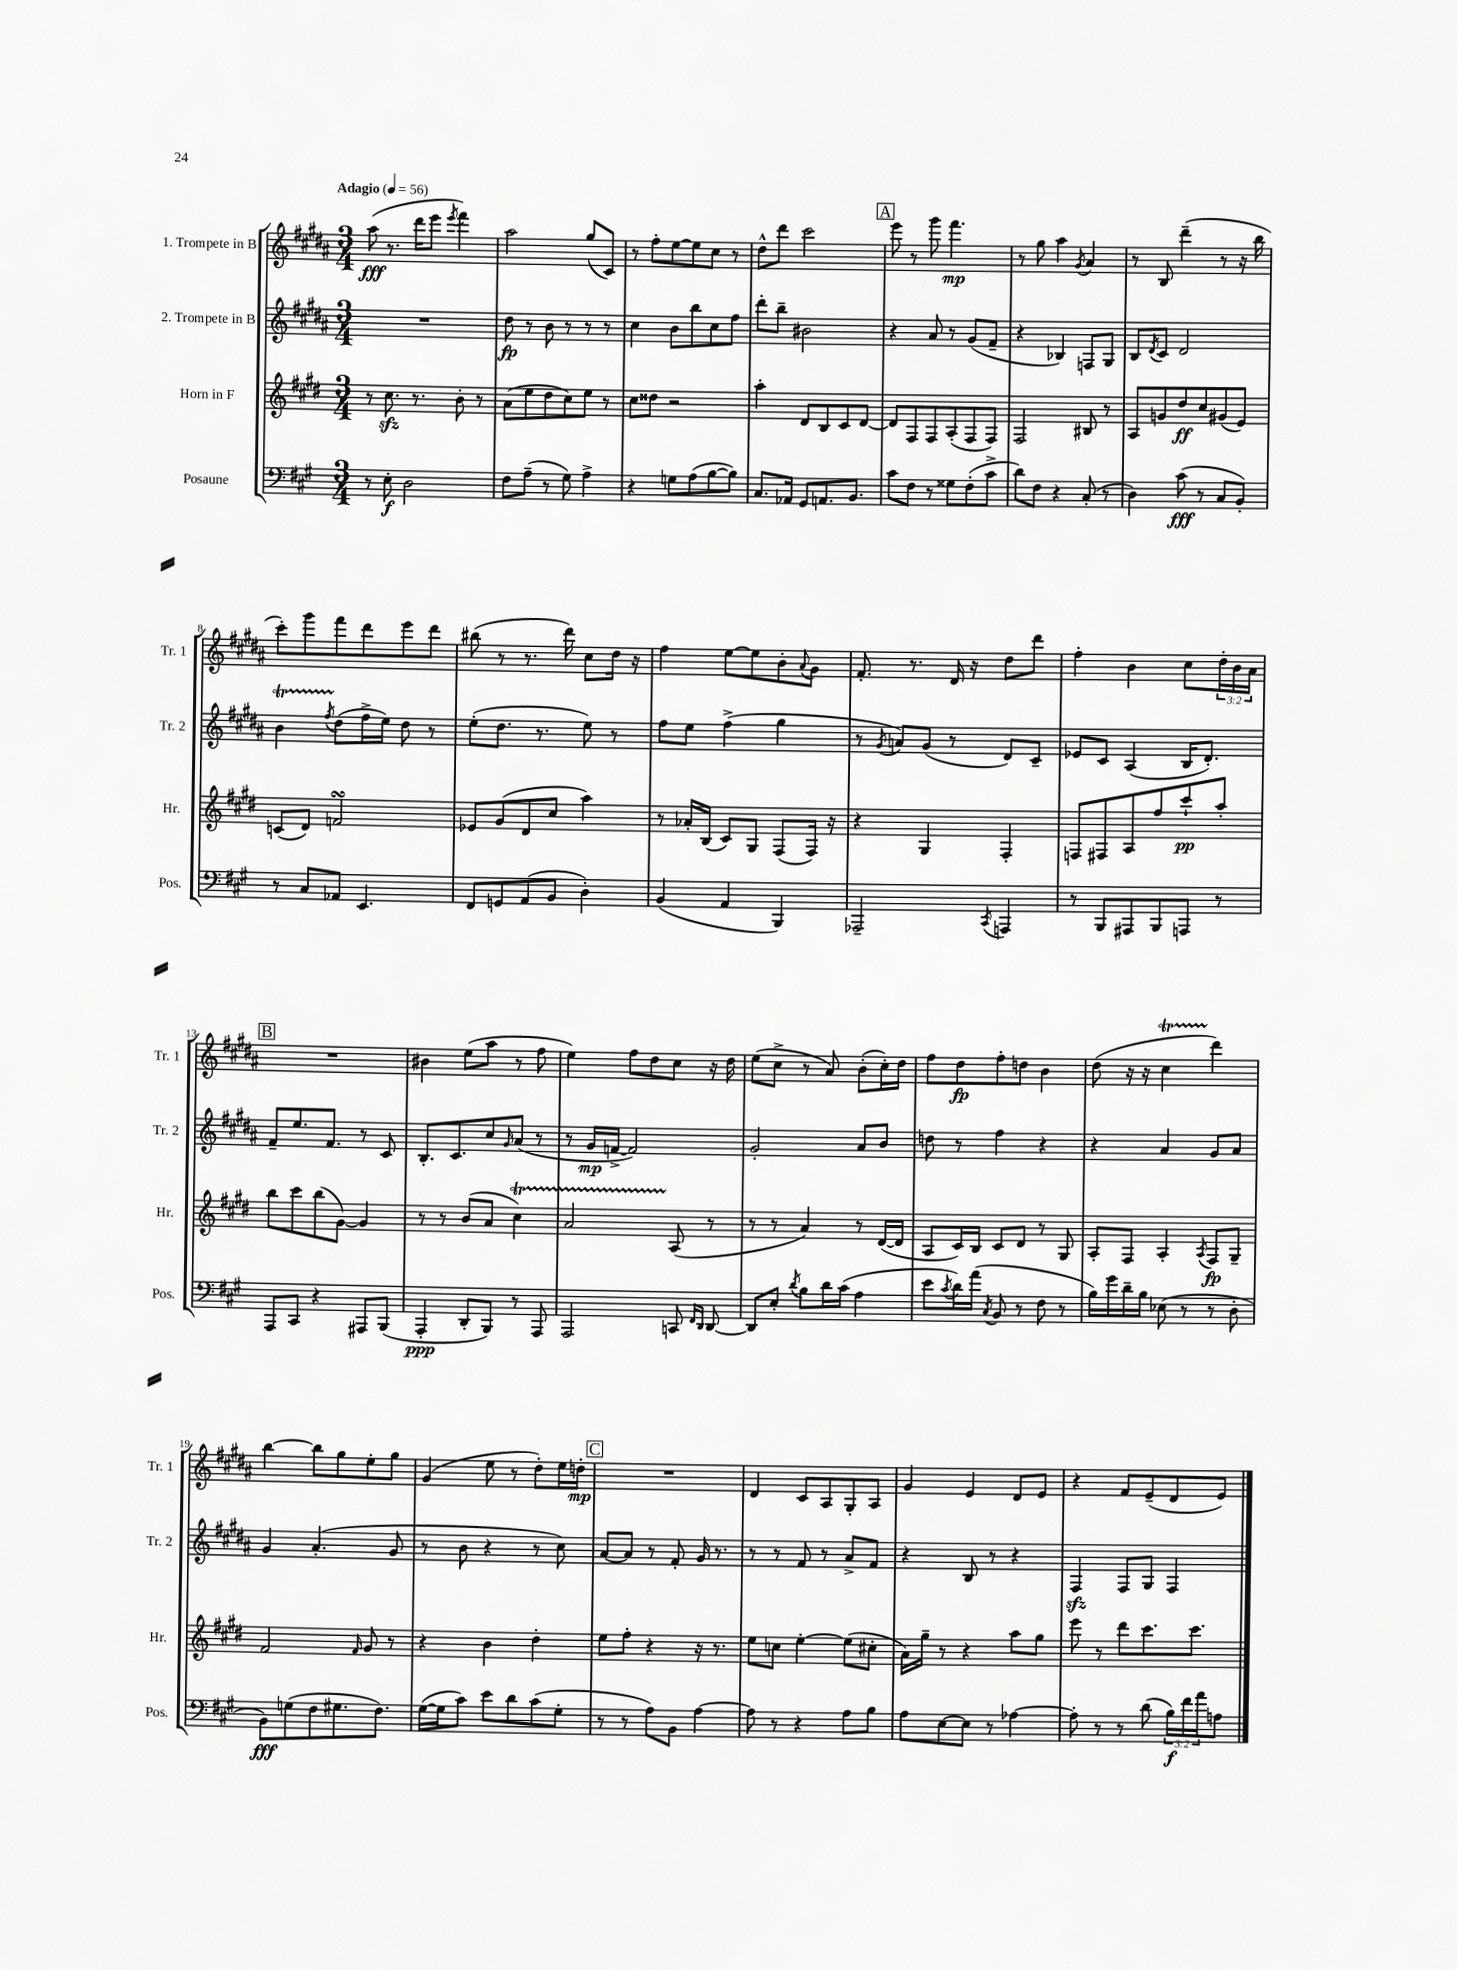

**kern	**dynam	**kern	**dynam	**kern	**dynam	**kern	**dynam
*part4	*part4	*part3	*part3	*part2	*part2	*part1	*part1
*staff4	*staff4	*staff3	*staff3	*staff2	*staff2	*staff1	*staff1
*I"Posaune	*	*I"Horn in F	*	*I"2. Trompete in B	*	*I"1. Trompete in B	*
*I'Pos.	*	*I'Hr.	*	*I'Tr. 2	*	*I'Tr. 1	*
*clefF4	*	*clefG2	*	*clefG2	*	*clefG2	*
*k[f#c#g#]	*	*k[f#c#g#d#]	*	*k[f#c#g#d#a#]	*	*k[f#c#g#d#a#]	*
*M3/4	*	*M3/4	*	*M3/4	*	*M3/4	*
*MM56	*	*MM56	*	*MM56	*	*MM56	*
=1	=1	=1	=1	=1	=1	=1	=1
!	!	!	!	!	!	!LO:TX:a:B:t=Adagio	!
8r	.	8r	.	2.r	.	(8aa#\	fff
8E'\	f	8.cc#zz\	.	.	.	8.r	.
2D\	.	.	.	.	.	.	.
.	.	8.r	.	.	.	16ddd#\KL	.
.	.	.	.	.	.	8eee\J	.
.	.	.	.	.	.	8qeee/	.
.	.	8b'\	.	.	.	4fff#\)	.
.	.	8r	.	.	.	.	.
=2	=2	=2	=2	=2	=2	=2	=2
8F#\L	.	(8a\L	.	8dd#\	fp	2aa#\	.
(8A~\J	.	8ee\	.	8r	.	.	.
8r	.	8dd#\	.	8b\	.	.	.
8G#\)	.	8cc#\)	.	8r	.	.	.
4A^\	.	8ee\J	.	8r	.	(8gg#/L	.
.	.	8r	.	8r	.	8c#/J)	.
=3	=3	=3	=3	=3	=3	=3	=3
4r	.	8cc#\L	.	4cc#\	.	8r	.
.	.	8dd##X\J	.	.	.	8ff#'\L	.
8Gn\L	.	2r	.	8b\L	.	[8ee\	.
(8A\	.	.	.	8bb\	.	8ee\]	.
[8B\	.	.	.	8cc#\	.	8cc#\J	.
8B\J])	.	.	.	8ff#\J	.	8r	.
=4	=4	=4	=4	=4	=4	=4	=4
8.C#/L	.	4aa'\	.	8ddd#'\L	.	8dd#^^\L	.
.	.	.	.	8bb~\J	.	8ddd#\J	.
16AA-X/Jk	.	.	.	.	.	.	.
8GG#/L	.	8d#/L	.	2b#X\	.	2ccc#\	.
8.AAn/	.	8B/	.	.	.	.	.
.	.	8c#/	.	.	.	.	.
8.BB/J	.	.	.	.	.	.	.
.	.	[8d#/J	.	.	.	.	.
!!LO:REH:place=s1:t=A
=5	=5	=5	=5	=5	=5	=5	=5
8c#\L	.	8d#/L]	.	4r	.	8eee\	.
8F#\J	.	8F#/	.	.	.	8r	.
8r	.	8F#/	.	8a#/	.	8ggg#\	.
8G##X\L	.	(8A'/	.	8r	.	4.fff#\	mp
(8F#'\	.	8F#/	.	(8g#/L	.	.	.
8c#^\J	.	8F#/J)	.	8f#~/J	.	.	.
=6	=6	=6	=6	=6	=6	=6	=6
8d\L)	.	2F#/	.	4r	.	8r	.
8F#\J	.	.	.	.	.	8gg#\	.
4r	.	.	.	4B-X/)	.	4aa#\	.
.	.	.	.	.	.	8qg#/	.
(8C#'/	.	8B#X/	.	8Fn/L	.	4a#/	.
8r	.	8r	.	8G#/J	.	.	.
=7	=7	=7	=7	=7	=7	=7	=7
4D\)	.	8A/L	.	8B/L	.	8r	.
.	.	.	.	8qd#/	.	.	.
.	.	8gn/	.	8c#/J	.	8B/	.
(8c#\	fff	8dd#/	ff	2d#/	.	(4ddd#~\	.
8r	.	8cc#/	.	.	.	.	.
8C#/L	.	(8g#X/	.	.	.	8r	.
8BB'/J)	.	8e/J)	.	.	.	16r	.
.	.	.	.	.	.	16bb\	.
!!LO:LB:g=z
=8	=8	=8	=8	=8	=8	=8	=8
8r	.	(8cn/L	.	4bT\	.	8ccc#'\L)	.
8C#/L	.	8d#/J)	.	.	.	8ggg#\	.
.	.	.	.	8qff#/	.	.	.
8AA-X/J	.	2fnsSSs/	.	(8dd#\L	.	8fff#\	.
4.EE/	.	.	.	16ff#^\L	.	8ddd#\	.
.	.	.	.	16ee\JJ)	.	.	.
.	.	.	.	8dd#\	.	8eee\	.
.	.	.	.	8r	.	8ddd#\J	.
=9	=9	=9	=9	=9	=9	=9	=9
8FF#/L	.	8e-X/L	.	(8ee'\L	.	(8bb#X\	.
8GGn/	.	(8g#/	.	8.dd#\J	.	8r	.
(8AA/	.	8d#/	.	.	.	8.r	.
.	.	.	.	8.r	.	.	.
8BB/J	.	8cc#/J	.	.	.	.	.
.	.	.	.	.	.	16ddd#\)	.
4D'\)	.	4aa\)	.	8ee\)	.	8cc#\L	.
.	.	.	.	8r	.	16dd#\Jk	.
.	.	.	.	.	.	16r	.
=10	=10	=10	=10	=10	=10	=10	=10
(4BB/	.	8r	.	8ff#\L	.	4ff#\	.
.	.	16a-X'/LL	.	8ee\J	.	.	.
.	.	(16B/JJ	.	.	.	.	.
4AA/	.	8c#/L)	.	(4ff#^\	.	[8ee\L	.
.	.	8G#/J	.	.	.	8ee\]	.
4BBB/)	.	(8F#/L	.	4gg#\	.	8b'\	.
.	.	.	.	.	.	8qqa#/	.
.	.	16F#/Jk)	.	.	.	8g#\J	.
.	.	16r	.	.	.	.	.
=11	=11	=11	=11	=11	=11	=11	=11
2AAA-X~/	.	4r	.	8r	.	8.f#'/	.
.	.	.	.	8qg#/	.	.	.
.	.	.	.	8an/L)	.	.	.
.	.	.	.	.	.	8.r	.
.	.	4G#/	.	(8g#/J	.	.	.
.	.	.	.	8r	.	16d#/	.
.	.	.	.	.	.	16r	.
8qCC#/	.	.	.	.	.	.	.
4AAAn/	.	4F#'/	.	8d#/L)	.	8dd#\L	.
.	.	.	.	8c#~/J	.	8ddd#\J	.
=12	=12	=12	=12	=12	=12	=12	=12
8r	.	8Fn/L	.	8e-X/L	.	4ff#'\	.
8BBB/L	.	8F#X/	.	8c#/J	.	.	.
8AAA#X/	.	8A/	.	(4A#/	.	4b\	.
8BBB/	.	8ff#/	.	.	.	.	.
8AAAn/J	.	8ccc#`/	pp	16B/KL	.	8cc#\L	.
.	.	.	.	8.d#'/J)	.	.	.
8r	.	8aa'/J	.	.	.	24dd#'\L	.
.	.	.	.	.	.	24b\	.
.	.	.	.	.	.	24a#\JJ	.
!!LO:LB:g=z
!!LO:REH:place=s1:t=B
=13	=13	=13	=13	=13	=13	=13	=13
8AAA/L	.	8bb\L	.	8f#~/L	.	2.r	.
8CC#/J	.	8ccc#\	.	8.ee/	.	.	.
4r	.	(8bb\	.	.	.	.	.
.	.	.	.	8.f#/J	.	.	.
.	.	[8g#\J)	.	.	.	.	.
8AAA#X/L	.	4g#/]	.	8r	.	.	.
(8BBB/J	.	.	.	8c#/	.	.	.
=14	=14	=14	=14	=14	=14	=14	=14
4AAA'/	ppp	8r	.	8.B'/L	.	4b#X\	.
.	.	8r	.	.	.	.	.
.	.	.	.	8.c#/	.	.	.
8DD'/L	.	(8b/L	.	.	.	(8ee\L	.
8BBB/J)	.	8a/J	.	8cc#/	.	8aa#\J	.
.	.	.	.	16qqg#/	.	.	.
8r	.	4cc#T\)	.	(8a#/J	.	8r	.
8AAA/	.	.	.	8r	.	8ff#\	.
=15	=15	=15	=15	=15	=15	=15	=15
2AAA/	.	2aTTT/	.	8r	.	4ee\)	.
.	.	.	.	16g#/LL	mp	.	.
.	.	.	.	[16fn^/JJ	.	.	.
.	.	.	.	2f/])	.	8ff#\L	.
.	.	.	.	.	.	8dd#\	.
8CCn/	.	(8A/	.	.	.	8cc#\J	.
16qqFF#/LL	.	.	.	.	.	.	.
16qqDD/JJ	.	.	.	.	.	.	.
[8DD/	.	8r	.	.	.	16r	.
.	.	.	.	.	.	16dd#\	.
=16	=16	=16	=16	=16	=16	=16	=16
8DD/L]	.	8r	.	2g#'/	.	(8ee\L	.
8E'/J	.	8r	.	.	.	8cc#^\J	.
8qd/	.	.	.	.	.	.	.
8B\L	.	4a/)	.	.	.	8r	.
16d\L	.	.	.	.	.	8a#/)	.
(16c#\JJ	.	.	.	.	.	.	.
4A\	.	8r	.	8a#/L	.	(8b'\L	.
.	.	([16d#/LL	.	8b/J	.	16cc#'\L)	.
.	.	16d#/JJ]	.	.	.	16dd#\JJ	.
=17	=17	=17	=17	=17	=17	=17	=17
8e\L	.	8A/L	.	8ddn\	.	8ff#\L	.
8qc#/	.	.	.	.	.	.	.
16d\L)	.	16c#/L)	.	8r	.	8dd#\	fp
(16a\JJ	.	16B/JJ	.	.	.	.	.
8qC#/	.	.	.	.	.	.	.
8BB/	.	8c#/L	.	4ff#\	.	8ff#'\	.
8r	.	8d#/J	.	.	.	8ddn\J	.
8F#\	.	8r	.	4r	.	4b\	.
8r	.	8G#/	.	.	.	.	.
=18	=18	=18	=18	=18	=18	=18	=18
16B\LL)	.	8A'/L	.	4r	.	(8dd#\	.
16g#\	.	.	.	.	.	.	.
16d~\	.	8F#/J	.	.	.	16r	.
16B\JJ	.	.	.	.	.	16r	.
(8E-X\	.	4A'/	.	4a#/	.	4cc#T\	.
8r	.	.	.	.	.	.	.
.	.	8qA/	.	.	.	.	.
8r	.	8F#/L	fp	8g#/L	.	4ddd#\)	.
8D'\	.	8G#~/J	.	8a#/J	.	.	.
!!LO:LB:g=z
=19	=19	=19	=19	=19	=19	=19	=19
8BB\L)	fff	2f#/	.	4g#/	.	[4bb\	.
(8Gn\	.	.	.	.	.	.	.
8F#\	.	.	.	(4.a#'/	.	8bb\L]	.
8.G#X\	.	.	.	.	.	8gg#\	.
.	.	16qqf#/	.	.	.	.	.
.	.	8g#/	.	.	.	8ee'\	.
8.F#\J)	.	.	.	.	.	.	.
.	.	8r	.	8g#/	.	8gg#\J	.
=20	=20	=20	=20	=20	=20	=20	=20
([16G#\LL	.	4r	.	8r	.	(4g#/	.
16G#\J]	.	.	.	.	.	.	.
8c#\J)	.	.	.	8b\	.	.	.
8e\L	.	4b\	.	4r	.	8ee\	.
8d\	.	.	.	.	.	8r	.
(8c#\	.	4dd#'\	.	8r	.	8dd#'\L)	.
8G#'\J	.	.	.	8cc#\)	.	16ee\L	.
.	.	.	.	.	.	16ddn'\JJ	mp
!!LO:REH:place=s1:t=C
=21	=21	=21	=21	=21	=21	=21	=21
8r	.	8ee\L	.	[8a#/L	.	2.r	.
8r	.	8ff#'\J	.	8a#/J]	.	.	.
8A\L)	.	4r	.	8r	.	.	.
8BB\J	.	.	.	8f#'/	.	.	.
[4A\	.	16r	.	16g#/	.	.	.
.	.	8.r	.	8.r	.	.	.
=22	=22	=22	=22	=22	=22	=22	=22
8A\]	.	8ee\L	.	8r	.	4d#/	.
8r	.	8ccn\J	.	8r	.	.	.
4r	.	[4ee'\	.	8f#/	.	8c#/L	.
.	.	.	.	8r	.	8A#/	.
8A\L	.	(8ee\L]	.	8a#^/L	.	8G#'/	.
8B\J	.	8cc#X'\J	.	8f#/J	.	8A#/J	.
=23	=23	=23	=23	=23	=23	=23	=23
8A\L	.	16a\LL)	.	4r	.	4g#/	.
.	.	16gg#~\JJ	.	.	.	.	.
[8E\	.	8r	.	.	.	.	.
8E\J]	.	4r	.	8B/	.	4e/	.
8r	.	.	.	8r	.	.	.
[4A-X\	.	8aa\L	.	4r	.	8d#/L	.
.	.	8gg#\J	.	.	.	8e/J	.
=24	=24	=24	=24	=24	=24	=24	=24
8A-'\]	.	8eee\	.	4F#zz/	.	4r	.
8r	.	8r	.	.	.	.	.
8r	.	8ddd#\L	.	8F#/L	.	8f#/L	.
(8d\	.	8.ccc#\	.	8G#/J	.	(8e~/	.
24B\LL)	f	.	.	4F#/	.	8d#/	.
24f#\	.	.	.	.	.	.	.
.	.	8.ccc#\J	.	.	.	.	.
24a\J	.	.	.	.	.	.	.
8An\J	.	.	.	.	.	8e/J)	.
==	==	==	==	==	==	==	==
*-	*-	*-	*-	*-	*-	*-	*-
